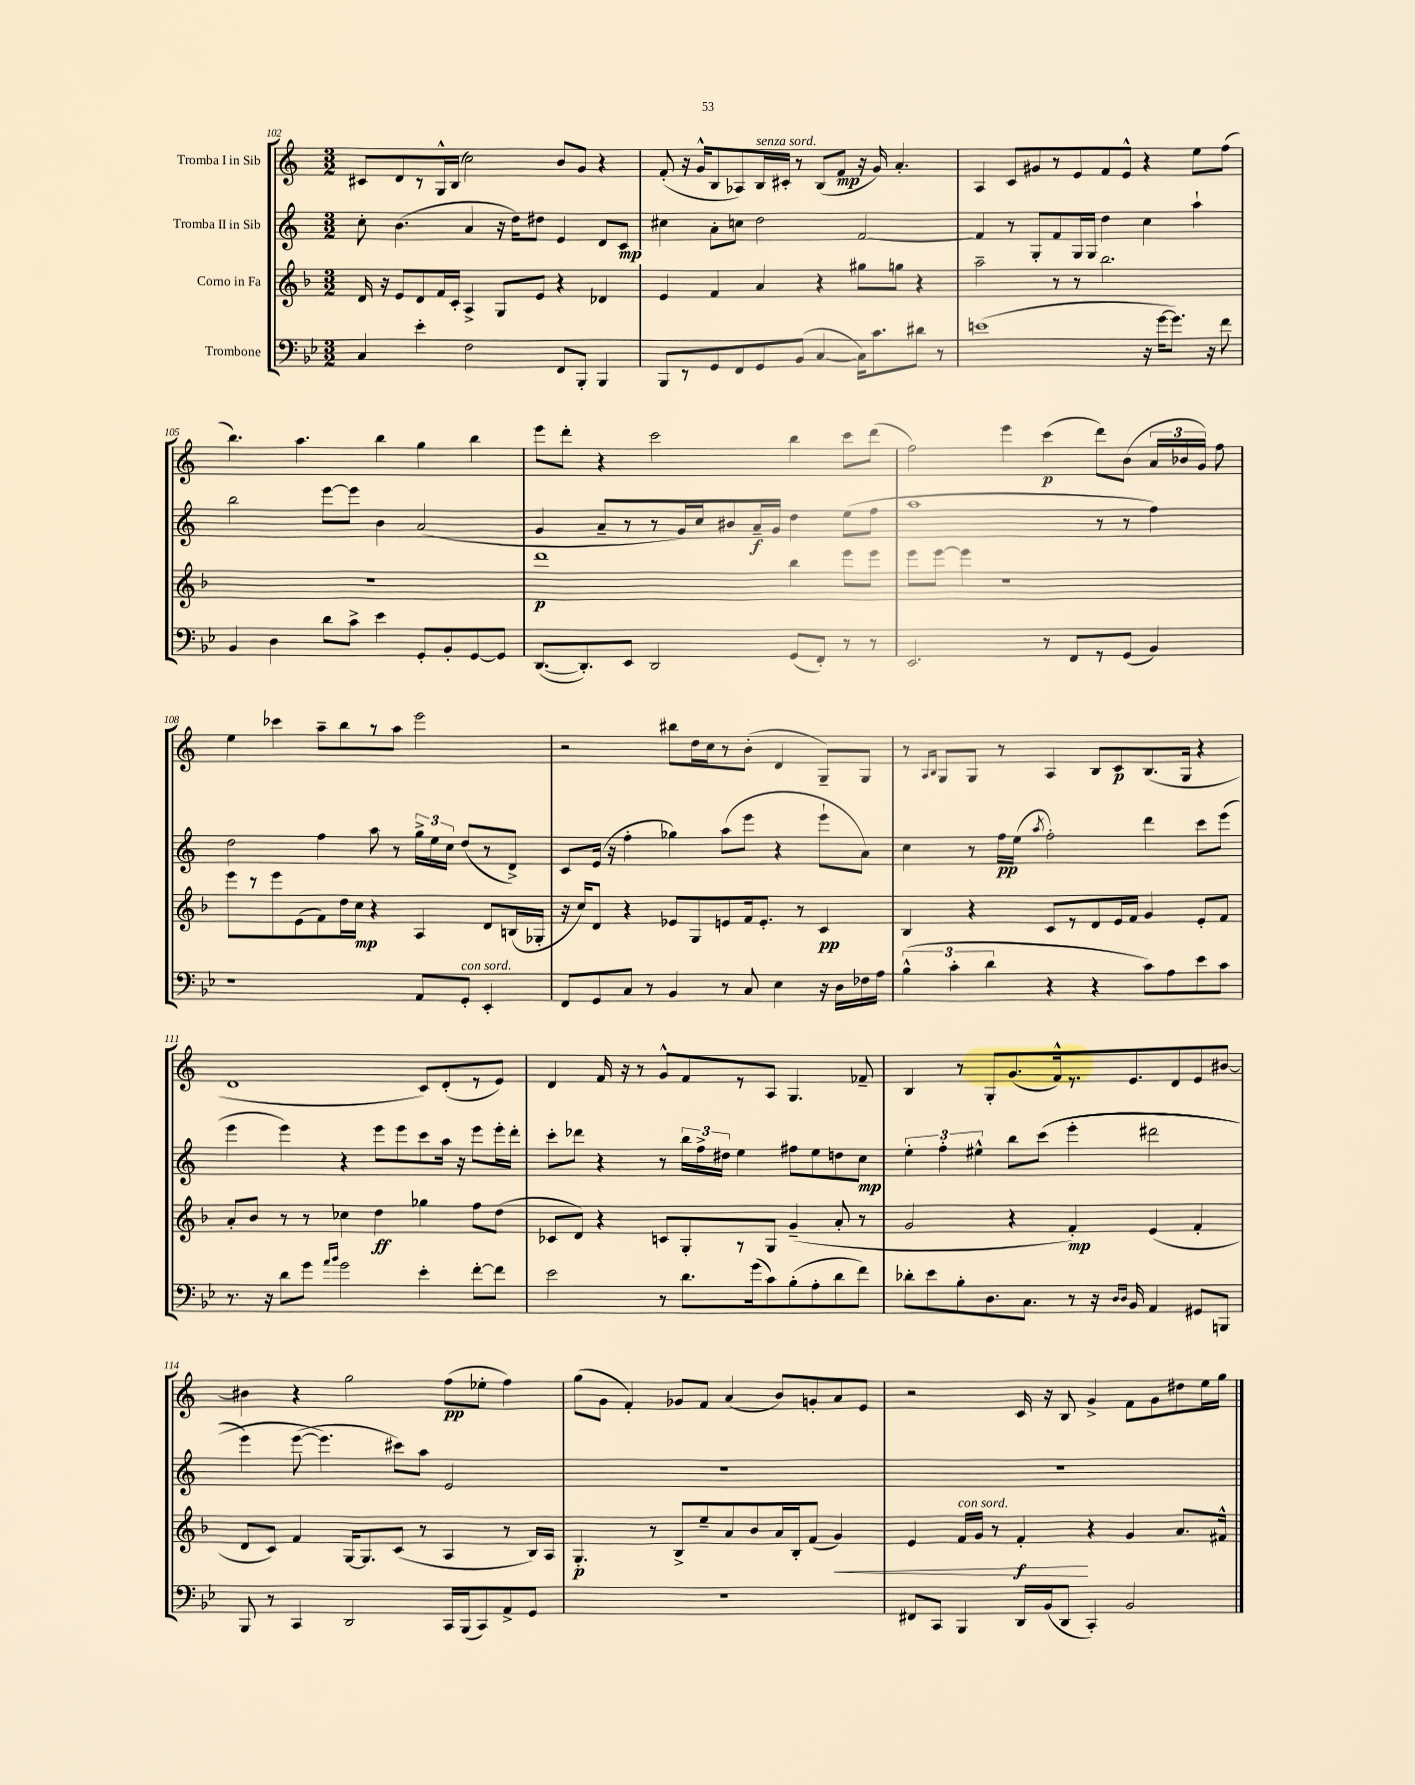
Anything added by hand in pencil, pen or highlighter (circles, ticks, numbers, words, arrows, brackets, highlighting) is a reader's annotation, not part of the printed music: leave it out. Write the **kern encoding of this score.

**kern	**kern	**kern	**kern
*staff4	*staff3	*staff2	*staff1
*clefF4	*clefG2	*clefG2	*clefG2
*k[b-e-]	*k[b-]	*k[]	*k[]
*M3/2	*M3/2	*M3/2	*M3/2
4C	16d	8cc'	8c#
.	16r	.	.
.	8e	(4.b	8d
4e-'	8d	.	8r
.	16f	.	16G^^
.	16c'	.	(16B
2F	4A^	4a	2cc)
.	8G	16r	.
.	.	16dd)	.
.	8e	8dd#	.
8FF	4r	4e	8b
8BBB-'	.	.	8g
4BBB-	4d-	8d	4r
.	.	8c	.
=	=	=	=
8BBB-	4e	4cc#	(8f'
8r	.	.	16r
.	.	.	16g^^
8GG	4f	8a'	8B
8FF	.	8cc	8A-)
8GG	4a	2dd	16B
.	.	.	16c#'
(8BB-	.	.	8r
[4C	4r	.	(8B
.	.	.	8f
16C])	8gg#	[2f	16r
8.c	.	.	16g)
.	8gg	.	4.a'
8d#	4r	.	.
8r	.	.	.
=	=	=	=
(1e	2aa~	4f]	4A
.	.	8r	8c
.	.	8G'	8g#
.	8r	8f	8r
.	8r	16G	8e
.	.	16G	.
.	2.bb-	4dd	8f
.	.	.	8e^^
16r	.	4cc	4r
[16g	.	.	.
8.g])	.	.	.
.	.	4aa`	8ee
16r	.	.	.
8f	.	.	(8ff
=	=	=	=
4BB-	1.r	2bb	4.bb)
4D	.	.	.
.	.	.	4.aa
8d	.	[8eee	.
8c^	.	8eee]	.
4e-	.	4b	4bb
8GG'	.	(2a	4gg
8BB-'	.	.	.
[8GG	.	.	4bb
8GG]	.	.	.
=	=	=	=
([8.DD	1ddd	4g	8eee
.	.	.	8ddd'
8.DD'])	.	.	.
.	.	8a~	4r
8EE-	.	8r	.
2DD	.	8r	2ccc
.	.	16g)	.
.	.	16cc	.
.	.	8b#	.
.	.	16a~	.
.	.	16g	.
(8GG	4bb-	4dd	4bb
8FF')	.	.	.
8r	8eee	(8ee	8ccc
8r	8eee	8ff	(8ddd
=	=	=	=
2.EE-	8eee	1aa	2ff)
.	[8eee	.	.
.	4eee]	.	.
.	1r	.	4eee
8r	.	.	(4ccc
8FF	.	.	.
8r	.	8r	8ddd)
(8GG	.	8r	(8b
4BB-)	.	4ff)	24a
.	.	.	24b-
.	.	.	24g)
.	.	.	8ff
=	=	=	=
1r	8eee	2dd	4ee
.	8r	.	.
.	8eee	.	4ccc-
.	(8e	.	.
.	8f)	4ff	8aa~
.	16dd	.	8bb
.	16cc	.	.
.	4r	8aa	8r
.	.	8r	8aa
8AA	4A	24gg^	2eee
.	.	24ee	.
.	.	24cc	.
8GG'	.	(8dd	.
4EE-'	8d	8r	.
.	(16B	8d^)	.
.	16G-'	.	.
=	=	=	=
8FF	16r	8c	2r
.	16cc)	.	.
8GG	8d	(16e	.
.	.	16r	.
8C	4r	4ff'	.
8r	.	.	.
4BB-	8e-	4gg-)	8bb#
.	8G	.	16dd
.	.	.	16cc
8r	8e	(8aa	8r
8C	16f	8eee	(8b'
.	8.e'	.	.
4E-	.	4r	4d
.	8r	.	.
16r	4c	8eee`	8G~)
16D	.	.	.
16F-	.	8a)	8G
16A	.	.	.
=	=	=	=
(6B-^^	4B-	4cc	8r
.	.	.	16qqA
.	.	.	16qqB
.	.	.	8G
6c'	.	.	.
.	4r	8r	8G
6d	.	.	.
.	.	16ff	8r
.	.	(16ee	.
.	.	8qaa	.
4r	8c	2ff')	4A
.	8r	.	.
4r	8d	.	8B
.	16e	.	8c
.	16f	.	.
8c)	4g	4ddd	(8.B
8A	.	.	.
.	.	.	16G
8e-	8e'	8ccc	4r
8c	8f	(8eee	.
=	=	=	=
8.r	8a'	4eee	1d
.	8b-	.	.
16r	.	.	.
8d	8r	4eee)	.
8g	8r	.	.
16qqa	.	.	.
16qqb-	.	.	.
2g	4cc-	4r	.
.	4dd	8eee	.
.	.	8eee	.
4e-'	4gg-	8ccc	8c)
.	.	16aa	(8d'
.	.	16r	.
[8f'	8ff	8eee	8r
8f]	(8dd	16eee'	8e)
.	.	16ddd'	.
=	=	=	=
2e-	8c-	8ccc'	4d
.	8d)	8ddd-	.
.	4r	4r	16f
.	.	.	16r
.	.	.	8r
8r	8c	8r	8g^^
8.d	8G'	24bb	8f
.	.	24ff^	.
.	.	24dd#	.
.	8r	4ee	8r
(16g	.	.	.
8c)	8G	.	8A
(8B-'	(4g~	8ff#	4.G
8A'	.	8ee	.
8d	8a'	8dd	.
8f)	8r	8cc	8f-~
=	=	=	=
8d-'	2g	6ee'	4B
8e-	.	.	.
.	.	6ff'	.
8B-'	.	.	8r
.	.	6ee#^^	.
8.D	.	.	8G'
.	4r	8bb	(8.g
8.C	.	.	.
.	.	&((8ccc	.
.	.	.	16f^^)
8r	4f')	4eee'	8.r
16r	.	.	.
16qqD	.	.	.
16qqD	.	.	.
16BB-	.	.	8.e
4AA	(4e	2ddd#	.
.	.	.	8d
8GG#	4f'	.	8e
8BBB	.	.	[8b#
=	=	=	=
8BBB-	8d	4eee)	4b#]
8r	8c)	.	.
4CC	4f	([8eee	4r
.	.	4.eee]&)	.
2DD	[16G	.	2gg
.	8.G]	.	.
.	(8c	8ccc#)	.
.	8r	8aa	.
16CC	4A	2e	(8ff
(16BBB-	.	.	.
8CC)	.	.	8ee-'
8AA^	8r	.	4ff)
8GG	16B-)	.	.
.	16A	.	.
=	=	=	=
1.r	4.G'	1.r	(8gg
.	.	.	8g
.	.	.	4f')
.	8r	.	.
.	8B-^	.	8g-
.	8ee~	.	8f
.	8a	.	(4a
.	8b-	.	.
.	16a	.	8b)
.	16B-'	.	.
.	(8f	.	8g'
.	4g)	.	8a
.	.	.	8e
=	=	=	=
8FF#	4e	1.r	2r
8CC	.	.	.
4BBB-	16f	.	.
.	16g	.	.
.	8r	.	.
16DD	4f'	.	16c
(16BB-	.	.	16r
8DD	.	.	8B
4CC')	4r	.	4g^
2BB-	4g	.	8f
.	.	.	8g
.	8.a	.	8dd#
.	.	.	16ee
.	16f#^^	.	16gg
==	==	==	==
*-	*-	*-	*-
